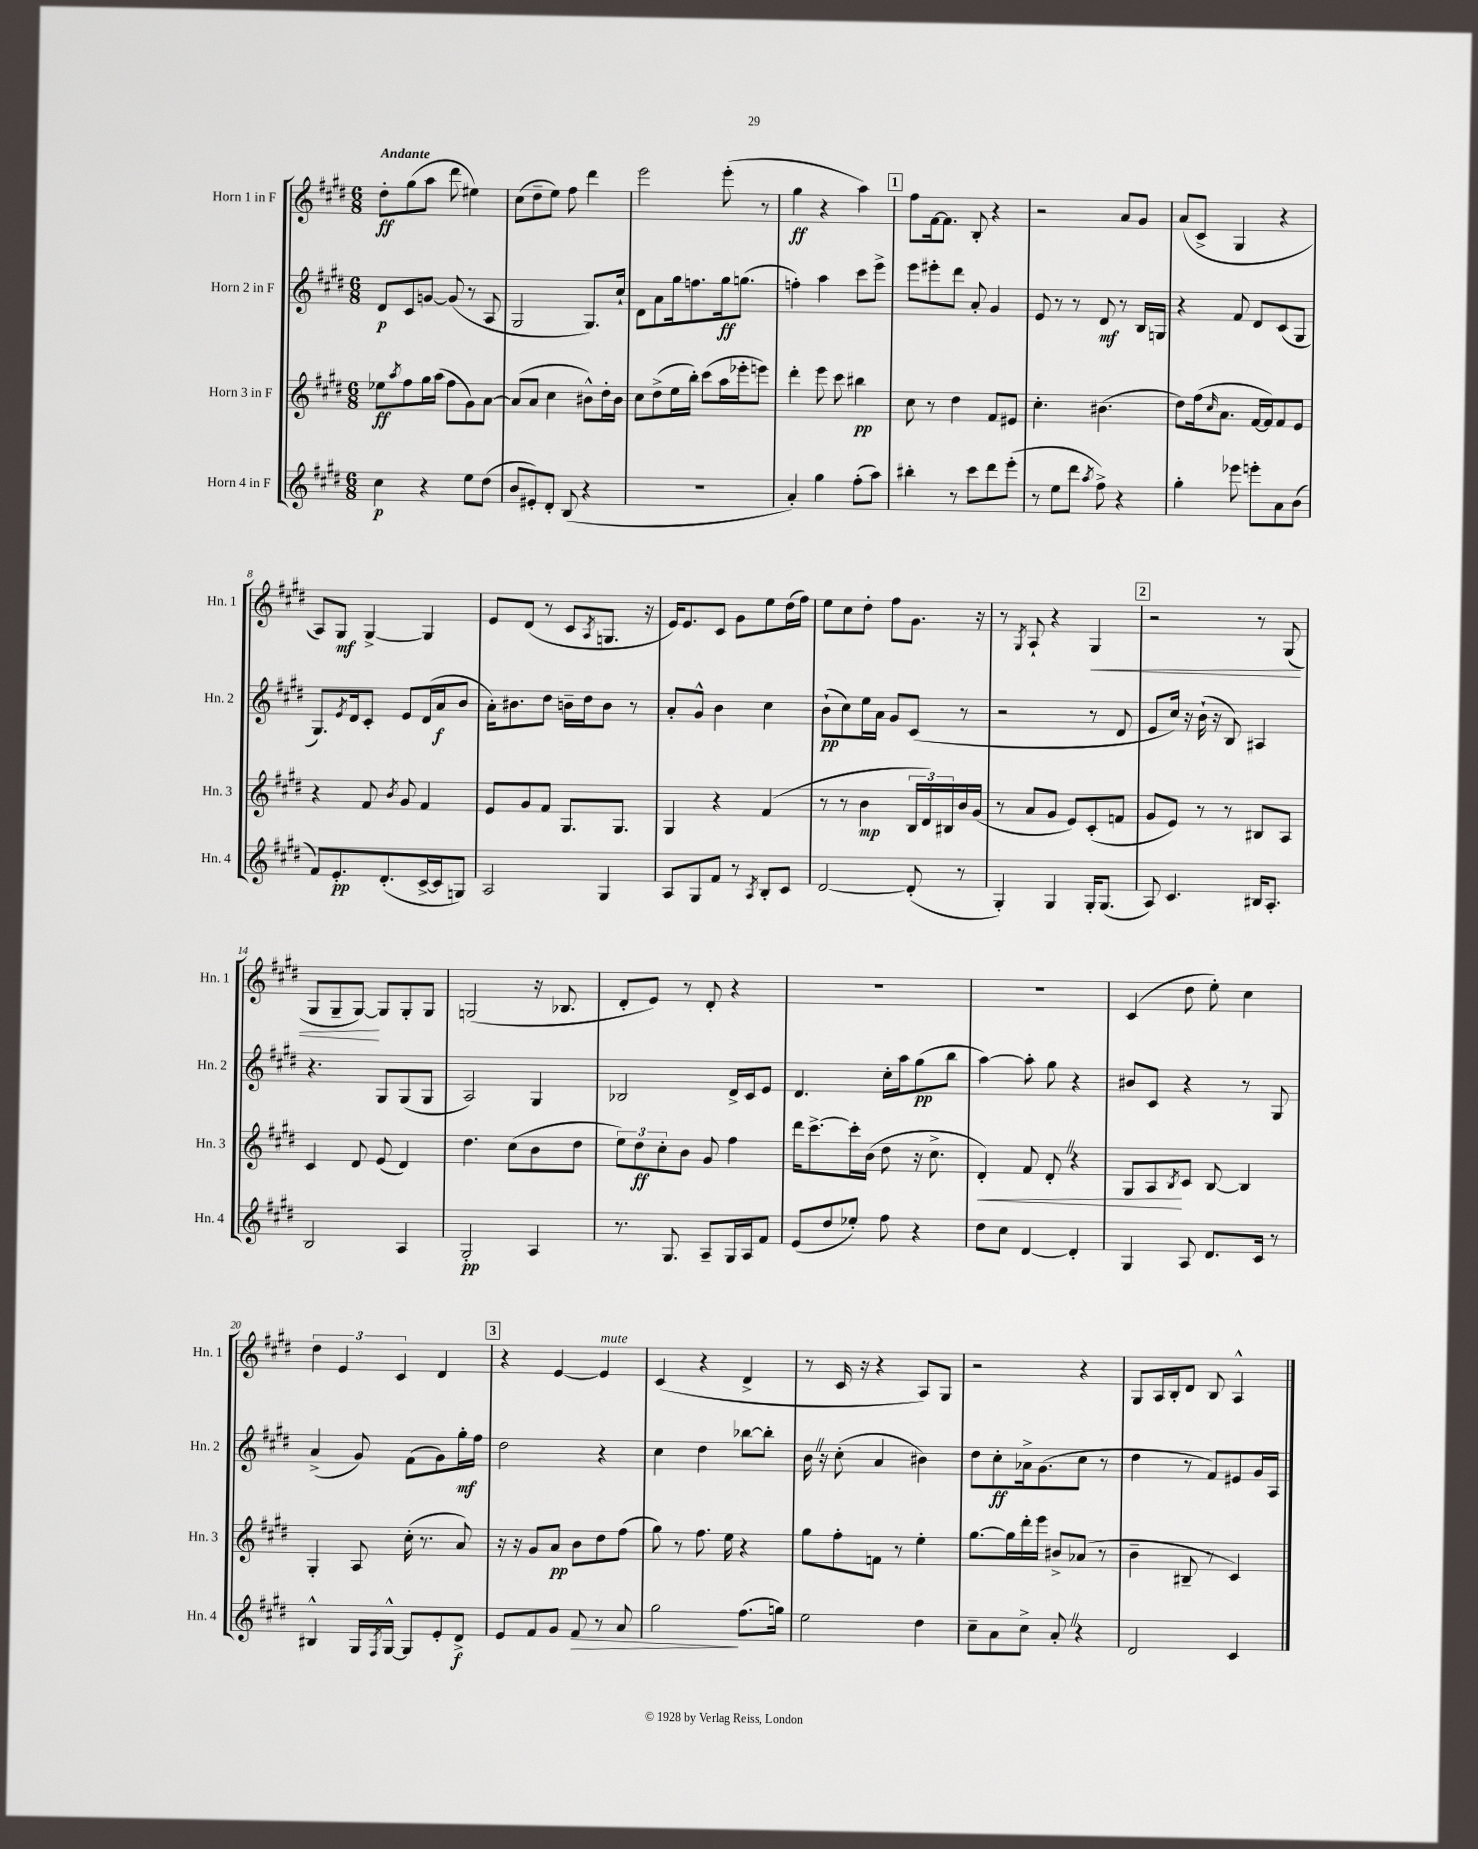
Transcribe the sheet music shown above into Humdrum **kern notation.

**kern	**kern	**kern	**kern
*staff4	*staff3	*staff2	*staff1
*clefG2	*clefG2	*clefG2	*clefG2
*k[f#c#g#d#]	*k[f#c#g#d#]	*k[f#c#g#d#]	*k[f#c#g#d#]
*M6/8	*M6/8	*M6/8	*M6/8
4cc#	8ee-	8d#	8dd#'
.	8qaa	.	.
.	8ff#	8c#	(8gg#
4r	16gg#	[8g	8aa
.	(16aa	.	.
.	8ff#	(8g]	8ddd#
8ee	8g#)	8r	4ee#)
(8dd#	[8a	8A	.
=	=	=	=
8b	(8a]	2G#	(8cc#
8e#')	8a	.	8dd#~
8d#'	4cc#	.	8ee)
(8B	.	.	8ff#
4r	8b#^^)	8.G#)	4ddd#
.	16dd#'	.	.
.	16b#	16cc#`	.
=	=	=	=
2.r	8cc#	8d#	2eee
.	(8dd#^	8a	.
.	16ee	16gg#	.
.	16bb')	8.ff	.
.	(8ccc#	.	.
.	16aa	16gg#	(8eee'
.	16eee-'	(8.gg	.
.	8eee)	.	8r
=	=	=	=
4a')	4ddd#'	4ff')	4gg#
4gg#	8eee	4aa	4r
.	8ccc#	.	.
(8ff#'	4bb#	8ccc#	4aa)
8aa)	.	8eee^	.
=	=	=	=
4bb#'	8cc#	8eee	8ff#
.	8r	8eee#'	[16f#
.	.	.	8.f#]
8r	4dd#	8ddd#	.
8ccc#	.	8a'	8B'
8ddd#	8f#	4g#	4r
(8eee'	8e#	.	.
=	=	=	=
8r	4.cc#'	8e	2r
8ee	.	8r	.
8ddd#	.	8r	.
8qaa	.	.	.
8ff#^)	(4.b#	8d#	.
4r	.	8r	8a
.	.	16B	8g#
.	.	16G	.
=	=	=	=
4gg#'	8dd#)	4r	(8a
.	(16ff#	.	8c#^
.	16qqcc#	.	.
.	8.a	.	.
8eee-	.	8f#	4G#
8eee'	[16f#	8d#	.
.	16f#])	.	.
8a	8f#	(8c#	4r
(8b	8e	8G#	.
=	=	=	=
8f#)	4r	8.G#)	8A)
8.e'	.	.	8G#
.	.	8qe	.
.	.	16d#	.
.	8f#	8c#'	[4G#^
(8.d#'	.	.	.
.	8qb	.	.
.	8g#	8e	.
[16c#^	4f#	(16d#	4G#]
16c#]	.	16a	.
8G)	.	8b	.
=	=	=	=
2A	8e	16a')	8e
.	.	8.b#	.
.	8g#	.	(8d#
.	8f#	8dd#	8r
.	8.G#	16b~	8c#
.	.	16dd#	.
.	.	.	8qA
4G#	.	8b	8.G
.	8.G#	.	.
.	.	8r	.
.	.	.	16r
=	=	=	=
8A	4G#	8a'	16e)
.	.	.	8.e
8G#	.	8g#^^	.
8f#	4r	4b	8c#
8r	.	.	8g#
8qA	.	.	.
8B'	(4f#	4cc#	8ee
8c#	.	.	(16dd#
.	.	.	16ff#)
=	=	=	=
[2d#	8r	(8b`	8ee
.	8r	8cc#)	8cc#
.	4b	16ee	8dd#'
.	.	16a	.
.	.	8g#	8ff#
(8d#']	24B	(8c#	8.g#
.	24d#)	.	.
.	24B#	.	.
8r	16b	8r	.
.	(16g#	.	16r
=	=	=	=
4G#')	8r	2r	8r
.	.	.	8qG#
.	8a	.	8A`
4G#	8g#	.	4r
.	8e)	.	.
16G#'	(8c#'	8r	4G#
(8.G#	.	.	.
.	8f	8d#	.
=	=	=	=
8A)	8g#	8e	2r
4.c#	8e)	16cc#)	.
.	.	16r	.
.	8r	(16b`	.
.	.	16r	.
.	8r	8B)	.
16B#	8B#	4A#	8r
8.A'	.	.	.
.	8A	.	(8G#
=	=	=	=
2B	4c#	4.r	8G#
.	.	.	8G#~
.	8d#	.	[8G#)
.	(8e	8G#	8G#]
4A	4d#)	(8G#	8G#'
.	.	8G#	8G#
=	=	=	=
2G#'	4.dd#	2A)	(2G
.	(8cc#	.	.
4A	8b	4G#	16r
.	.	.	8.B-
.	8dd#	.	.
=	=	=	=
8.r	12ee)	2B-	8d#'
.	12dd#	.	.
.	.	.	8e)
.	12cc#'	.	.
8.G#	.	.	.
.	8b	.	8r
8A~	8g#	.	8d#'
16G#	4ff#	16d#^	4r
16A	.	16c#	.
8f#	.	8e	.
=	=	=	=
(8e	16ddd#	4.d#	2.r
.	[8.ccc#^	.	.
8dd#	.	.	.
8ee-')	16ccc#']	.	.
.	(16b	.	.
8ff#	8dd#	16cc#'	.
.	.	16aa	.
4r	16r	(8gg#	.
.	8.cc#^	.	.
.	.	8bb	.
=	=	=	=
8dd#	4d#')	[4aa)	2.r
8cc#	.	.	.
[4d#	8f#	8aa']	.
.	8d#'	8gg#	.
4d#']	4r	4r	.
=	=	=	=
4G#	8G#	8b#	(4c#
.	8A	8c#	.
.	8qB	.	.
8A	8c#	4r	8dd#
8.d#	[8B	.	8ee')
.	4B]	8r	4cc#
16c#	.	.	.
8r	.	8G#	.
=	=	=	=
4B#^^	4G#'	(4a^	6dd#
.	.	.	6e
16G#	8A	8g#)	.
8qF#	.	.	.
[16G#^^	.	.	.
.	.	.	6c#
8G#]	(16cc#'	(8f#	.
.	8.r	.	.
8e'	.	8g#)	4d#
8d#^	8a)	16gg#'	.
.	.	16ff#	.
=	=	=	=
8e	16r	2dd#	4r
.	16r	.	.
8f#	8g#	.	.
8g#	8a	.	[4e
8f#	8b	.	.
8r	8dd#	4r	4e]
8a	(8ff#	.	.
=	=	=	=
2gg#	8gg#)	4cc#	(4c#
.	8r	.	.
.	8.ff#	4dd#	4r
.	16ee	.	.
(8.ff#	4r	[8bb-	4d#^
.	.	8bb-']	.
16gg)	.	.	.
=	=	=	=
2ee	8gg#	16b	8r
.	.	16r	.
.	8ff#'	(8cc#'	16c#
.	.	.	16r
.	8f	4a	4r
.	8r	.	.
4dd#	4ee'	4b#)	8A)
.	.	.	8G#
=	=	=	=
8cc#~	[8.gg#	8dd#	2r
8a	.	8cc#'	.
.	16gg#]	.	.
8cc#^	16ddd#'	16a-^	.
.	16eee	(8.g#	.
8a'	8b#^	.	.
4r	(8a-	8cc#	4r
.	8r	8r	.
=	=	=	=
2d#	4b~	4dd#	8G#
.	.	.	16A
.	.	.	16B'
.	8B#~	8r	8d#
.	8r	8f#)	8B
4c#	4c#)	8e#	4A^^
.	.	16g#	.
.	.	16A	.
==	==	==	==
*-	*-	*-	*-
